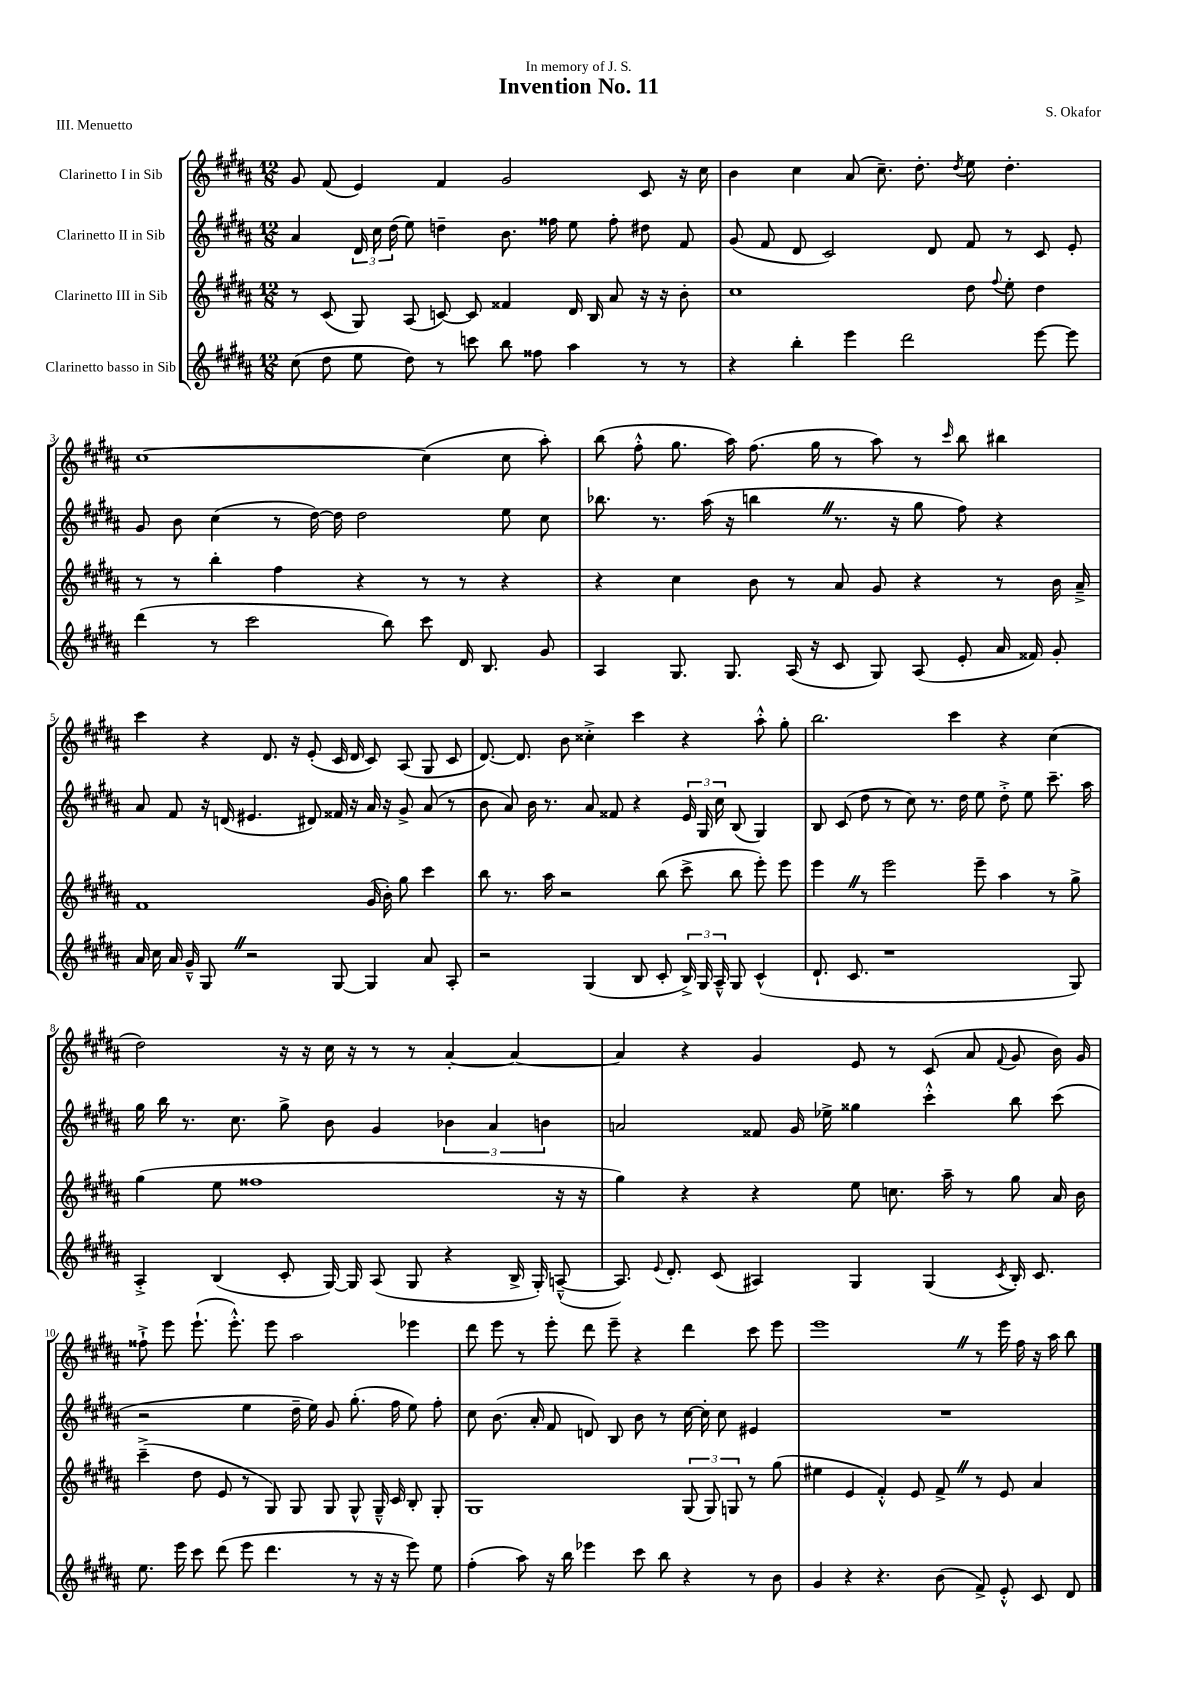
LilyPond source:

\header { title = "Invention No. 11" composer = "S. Okafor" dedication = "In memory of J. S." piece = "III. Menuetto" }
<<
\new StaffGroup <<
\new Staff = "s0" \with { instrumentName = "Clarinetto I in Sib" } {
    \clef treble \key b \major \numericTimeSignature \time 12/8
    \autoBeamOff gis'8 fis'8( e'4) fis'4 gis'2 cis'8 r16 cis''16 |
    b'4 cis''4 ais'8( cis''8.--) dis''8.-. \acciaccatura { dis''8 } e''8 dis''4.-. |
    cis''1~ cis''4( cis''8 ais''8-.) |
    b''8( fis''8-.-^ gis''8. ais''16) fis''8.( gis''16 r8 ais''8) r8 \grace { cis'''16 } b''8 bis''4 |
    cis'''4 r4 dis'8. r16 e'8-.( cis'16 dis'16 cis'8) ais8( gis8 cis'8 |
    dis'8.~) dis'8. b'8 cisis''4-.-> cis'''4 r4 ais''8-.-^ gis''8-. |
    b''2. cis'''4 r4 cis''4( |
    dis''2) r16 r16 cis''16 r16 r8 r8 ais'4~-. ais'4~ |
    ais'4 r4 gis'4 e'8 r8 cis'8( ais'8 \appoggiatura { fis'8 } gis'8 b'16) gis'16 |
    fisis''8-!-> e'''8 e'''8.-!( e'''8.-.-^) e'''8 ais''2 ees'''4 |
    dis'''8 e'''8 r8 e'''8-. dis'''8 e'''8-- r4 dis'''4 cis'''8 e'''8 |
    e'''1 \once \override BreathingSign.text = \markup { \musicglyph "scripts.caesura.straight" } \breathe r8 e'''16 fis''16 r16 ais''16 b''8 \bar "|." |
}
\new Staff = "s1" \with { instrumentName = "Clarinetto II in Sib" } {
    \clef treble \key b \major \numericTimeSignature \time 12/8
    \autoBeamOff ais'4 \tuplet 3/2 { dis'16 cis''16 dis''16( } e''8) d''4-- b'8. fisis''16 e''8 fisis''8-. dis''8 fis'8 |
    gis'8( fis'8 dis'8 cis'2) dis'8 fis'8 r8 cis'8 e'8-. |
    gis'8 b'8 cis''4( r8 dis''16~) dis''16 dis''2 e''8 cis''8 |
    bes''8. r8. ais''16( r16 b''4 \once \override BreathingSign.text = \markup { \musicglyph "scripts.caesura.straight" } \breathe r8. r16 gis''8 fis''8) r4 |
    ais'8 fis'8 r16 d'16( eis'4. dis'8) fisis'16 r16 ais'16 r16 gis'8-> ais'8( r8 |
    b'8 ais'8) b'16 r8. ais'8 fisis'8 r4 \tuplet 3/2 { e'16 gis16 cis''16 } b8( gis4) |
    b8 cis'8( dis''8 r8 cis''8) r8. dis''16 e''8 dis''8-.-> e''8 cis'''8.-- ais''16 |
    gis''16 b''16 r8. cis''8. gis''8-> b'8 gis'4 \tuplet 3/2 { bes'4 ais'4 b'4 } |
    a'2 fisis'8 gis'16 ees''16-> gisis''4 cis'''4-.-^ b''8 cis'''8( |
    r2 e''4 dis''16-- e''16) gis'8 gis''8.-.( fis''16 e''8) fis''8-. |
    cis''8 b'8.( ais'16-. fis'8 d'8) b8 b'8 r8 cis''16~ cis''16-. cis''8 eis'4 |
    R1. \bar "|." |
}
\new Staff = "s2" \with { instrumentName = "Clarinetto III in Sib" } {
    \clef treble \key b \major \numericTimeSignature \time 12/8
    \autoBeamOff r8 cis'8( gis8) ais8( c'8~) c'8 fisis'4 dis'16 b16 ais'8 r16 r16 b'8-. |
    cis''1 dis''8 \appoggiatura { fis''8 } e''8-. dis''4 |
    r8 r8 b''4-. fis''4 r4 r8 r8 r4 |
    r4 cis''4 b'8 r8 ais'8 gis'8 r4 r8 b'16 ais'16---> |
    fis'1 gis'16( b'16-.) gis''8 cis'''4 |
    b''8 r8. ais''16 r2 b''8( cis'''8-> b''8 e'''8-.) e'''8 |
    e'''4 \once \override BreathingSign.text = \markup { \musicglyph "scripts.caesura.straight" } \breathe r8 e'''2 e'''8-- ais''4 r8 gis''8-> |
    gis''4( e''8 fisis''1 r16 r16 |
    gis''4) r4 r4 e''8 c''8. ais''16-- r8 gis''8 ais'16 b'16 |
    cis'''4--->( dis''8 e'8 r8 gis8) gis8 gis8 gis8-^ gis16---^ cis'16 b8-. gis8-. |
    gis1 \tuplet 3/2 { gis8( gis8) g8 } r8 gis''8( |
    eis''4 e'4 fis'4-.-^) e'8 fis'8-> \once \override BreathingSign.text = \markup { \musicglyph "scripts.caesura.straight" } \breathe r8 e'8 ais'4 \bar "|." |
}
\new Staff = "s3" \with { instrumentName = "Clarinetto basso in Sib" } {
    \clef treble \key b \major \numericTimeSignature \time 12/8
    \autoBeamOff cis''8( dis''8 e''8 dis''8) r8 c'''8 b''8 fisis''8 ais''4 r8 r8 |
    r4 b''4-. e'''4 dis'''2 e'''8~ e'''8 |
    dis'''4( r8 cis'''2 b''8) cis'''8 dis'16 b8. gis'8 |
    ais4 gis8. gis8. ais16( r16 cis'8 gis8) ais8( e'8-. ais'16 fisis'16) gis'8-. |
    ais'16 cis''16 ais'16 gis'16---^ gis8 \once \override BreathingSign.text = \markup { \musicglyph "scripts.caesura.straight" } \breathe r2 gis8~ gis4 ais'8 ais8-. |
    r2 gis4( b8 cis'8-. \tuplet 3/2 { b16->) gis16 ais16---^ } gis8 cis'4-^( |
    dis'8.-! cis'8. r1 gis8) |
    ais4-.-> b4( cis'8-. gis16~) gis16 ais8( gis8 r4 b16-> gis16-.) a8~---^( |
    a8.) \appoggiatura { e'8 } dis'8.-. cis'8( ais4) gis4 gis4( \acciaccatura { cis'8 } b16-.) cis'8. |
    e''8. e'''16 cis'''8 dis'''8( e'''8 dis'''4. r8 r16 r16 e'''8) e''8 |
    fis''4-.( ais''8) r16 b''16 ees'''4 cis'''8 b''8 r4 r8 b'8 |
    gis'4 r4 r4. b'8( fis'8->) e'8-.-^ cis'8 dis'8 \bar "|." |
}
>>
>>
